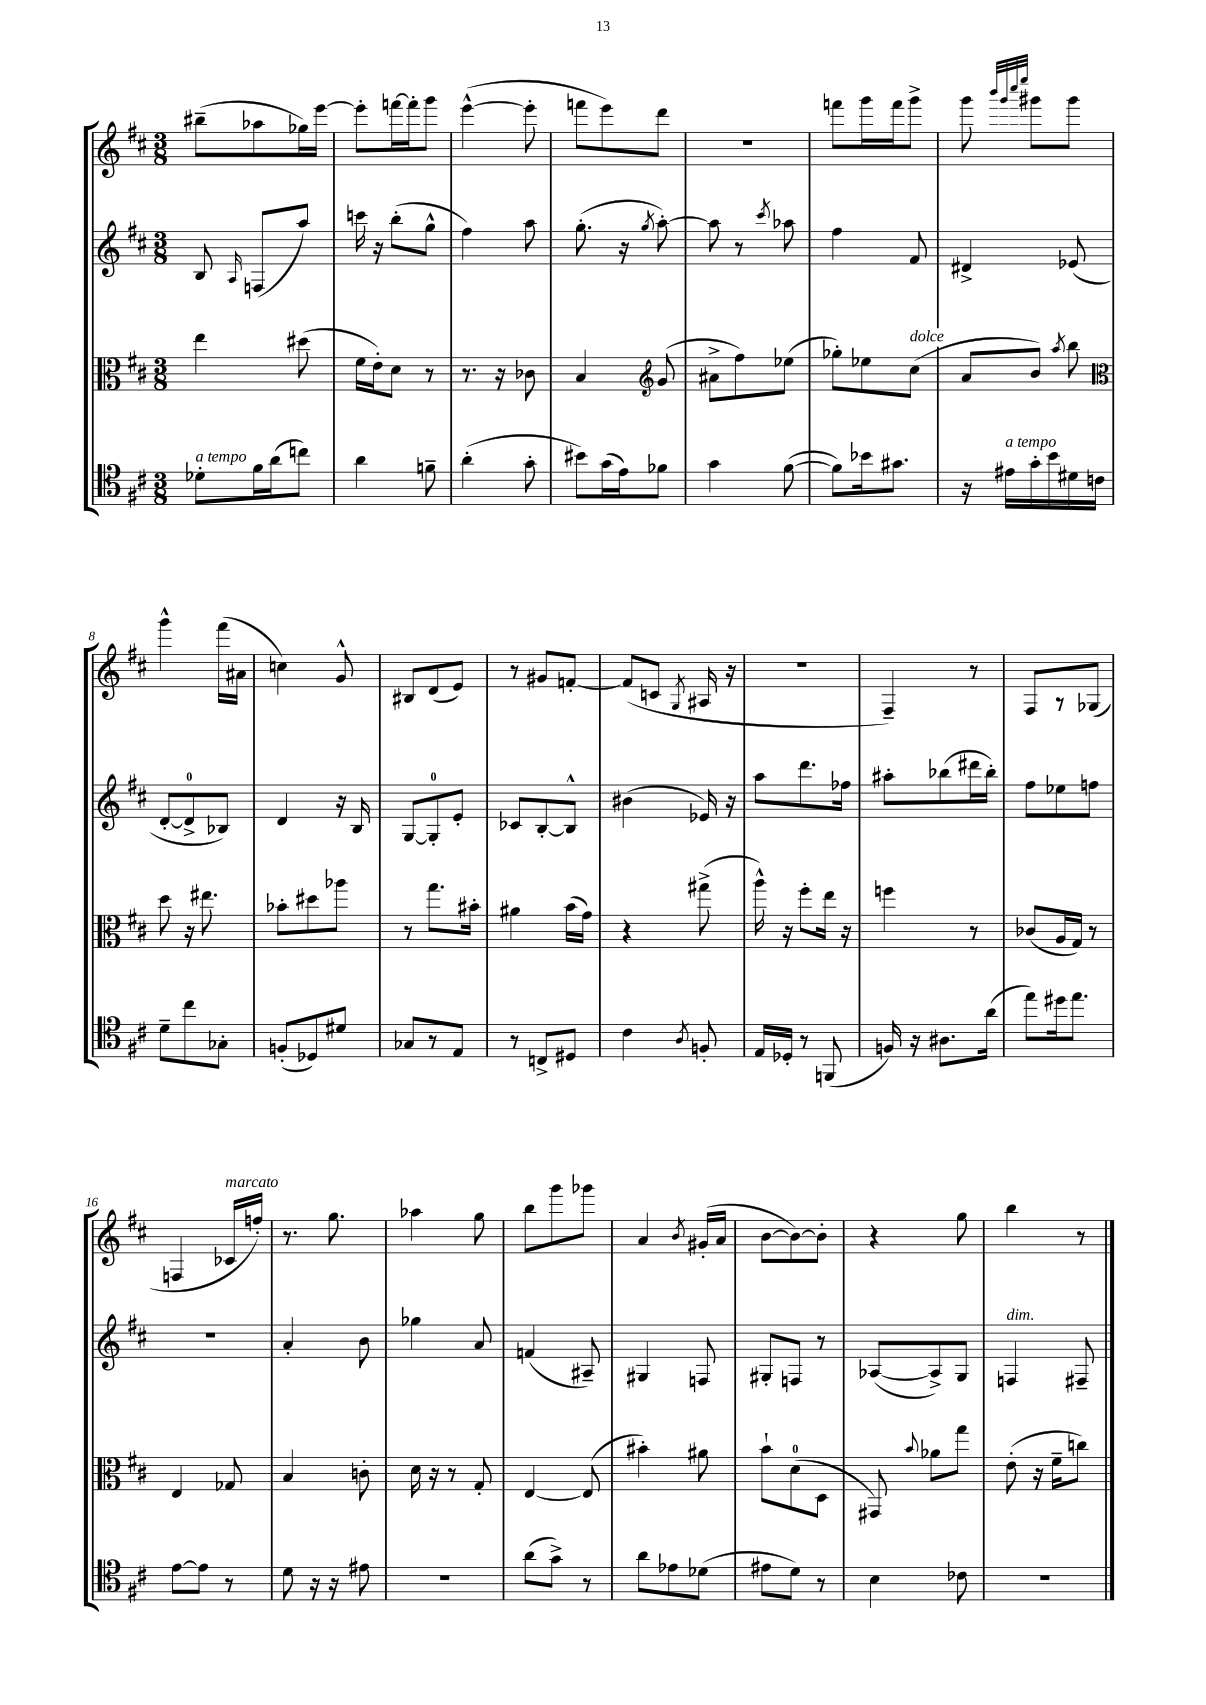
<<
\new StaffGroup <<
\new Staff = "s0" {
    \clef treble \key d \major \numericTimeSignature \time 3/8
    \autoBeamOff bis''8[--( aes''8 ges''16) e'''16]~ |
    e'''8[-. f'''16~ f'''16-. g'''8] |
    e'''4~-^( e'''8-. |
    f'''8[ e'''8) d'''8] |
    R4. |
    f'''8[ g'''16 f'''16 g'''8]-> |
    g'''8 \grace { b'''32[ g'''32 cis''''32 e''''32] } gis'''8[ gis'''8] |
    g'''4-^ fis'''16[( ais'16] |
    c''4) g'8-^ |
    bis8[ d'8( e'8]) |
    r8 gis'8[ f'8]~-. |
    f'8[( c'8] \acciaccatura { g8 } ais16 r16 |
    R4. |
    fis4--) r8 |
    fis8[ r8 ges8]( |
    f4 ces'16[^\markup { \italic "marcato" } f''16]-.) |
    r8. g''8. |
    aes''4 g''8 |
    b''8[ g'''8 ges'''8] |
    a'4 \acciaccatura { b'8 } gis'16[-.( a'16] |
    b'8[~ b'8~) b'8]-. |
    r4 g''8 |
    b''4 r8 \bar "|." |
}
\new Staff = "s1" {
    \clef treble \key d \major \numericTimeSignature \time 3/8
    \autoBeamOff b8 \grace { a16 } f8[( a''8]) |
    c'''16 r16 b''8[-.( g''8]-^ |
    fis''4) a''8 |
    g''8.-.( r16 \acciaccatura { g''8 } a''8~-.) |
    a''8 r8 \acciaccatura { cis'''8 } aes''8 |
    fis''4 fis'8 |
    dis'4-> ees'8( |
    d'8[~-. d'8-0-> bes8]) |
    d'4 r16 b16 |
    g8[~ g8-0-. e'8]-. |
    ces'8[ b8~-. b8]-^ |
    bis'4( ees'16) r16 |
    a''8[ d'''8. fes''16] |
    ais''8[-. bes''8( dis'''16 bes''16]-.) |
    fis''8[ ees''8 f''8] |
    R4. |
    a'4-. b'8 |
    ges''4 a'8 |
    f'4( ais8--) |
    gis4 f8 |
    gis8[-. f8] r8 |
    aes8[~( aes8->) g8] |
    f4^\markup { \italic "dim." } fis8-- \bar "|." |
}
\new Staff = "s2" {
    \clef alto \key d \major \numericTimeSignature \time 3/8
    \autoBeamOff e''4 dis''8( |
    fis'16[ e'16-.) d'8] r8 |
    r8. r16 ces'8 |
    b4 \clef treble g'8( |
    ais'8[-> fis''8) ees''8]( |
    ges''8[-.) ees''8 cis''8]^\markup { \italic "dolce" }( |
    a'8[ b'8]) \acciaccatura { a''8 } b''8 |
    \clef alto d''8 r16 eis''8. |
    bes'8[-. dis''8 aes''8] |
    r8 g''8.[ bis'16]-. |
    ais'4 b'16[( g'16]) |
    r4 gis''8->( |
    a''16-^) r16 fis''8[-. e''16] r16 |
    f''4 r8 |
    ces'8[( a16 g16]) r8 |
    e4 ges8 |
    b4 c'8-. |
    d'16 r16 r8 g8-. |
    e4~ e8( |
    bis'4-.) ais'8 |
    b'8[-! d'8-0( d8] |
    gis,8) \appoggiatura { b'8 } aes'8[ g''8] |
    e'8-.( r16 fis'16[-- c''8]) \bar "|." |
}
\new Staff = "s3" {
    \clef tenor \key d \major \numericTimeSignature \time 3/8
    \autoBeamOff des'8[-.^\markup { \italic "a tempo" } fis'16 a'16( c''8]) |
    a'4 f'8-- |
    a'4-.( g'8-. |
    bis'8[) g'16( e'16) fes'8] |
    g'4 fis'8~( |
    fis'8[) bes'16 gis'8.] |
    r16 eis'16[^\markup { \italic "a tempo" } g'16-. b'16 dis'16 c'16] |
    d'8[-- cis''8 ges8]-. |
    f8[-.( des8) dis'8] |
    ges8[ r8 e8] |
    r8 c8[-> dis8] |
    cis'4 \acciaccatura { a8 } f8-. |
    e16[ des16]-. r8 f,8( |
    f16) r16 ais8.[ a'16]( |
    e''8[) dis''16 e''8.] |
    e'8[~ e'8] r8 |
    d'8 r16 r16 eis'8 |
    R4. |
    a'8[( g'8]->) r8 |
    a'8[ ees'8 des'8]( |
    eis'8[ d'8]) r8 |
    b4 ces'8 |
    R4. \bar "|." |
}
>>
>>
